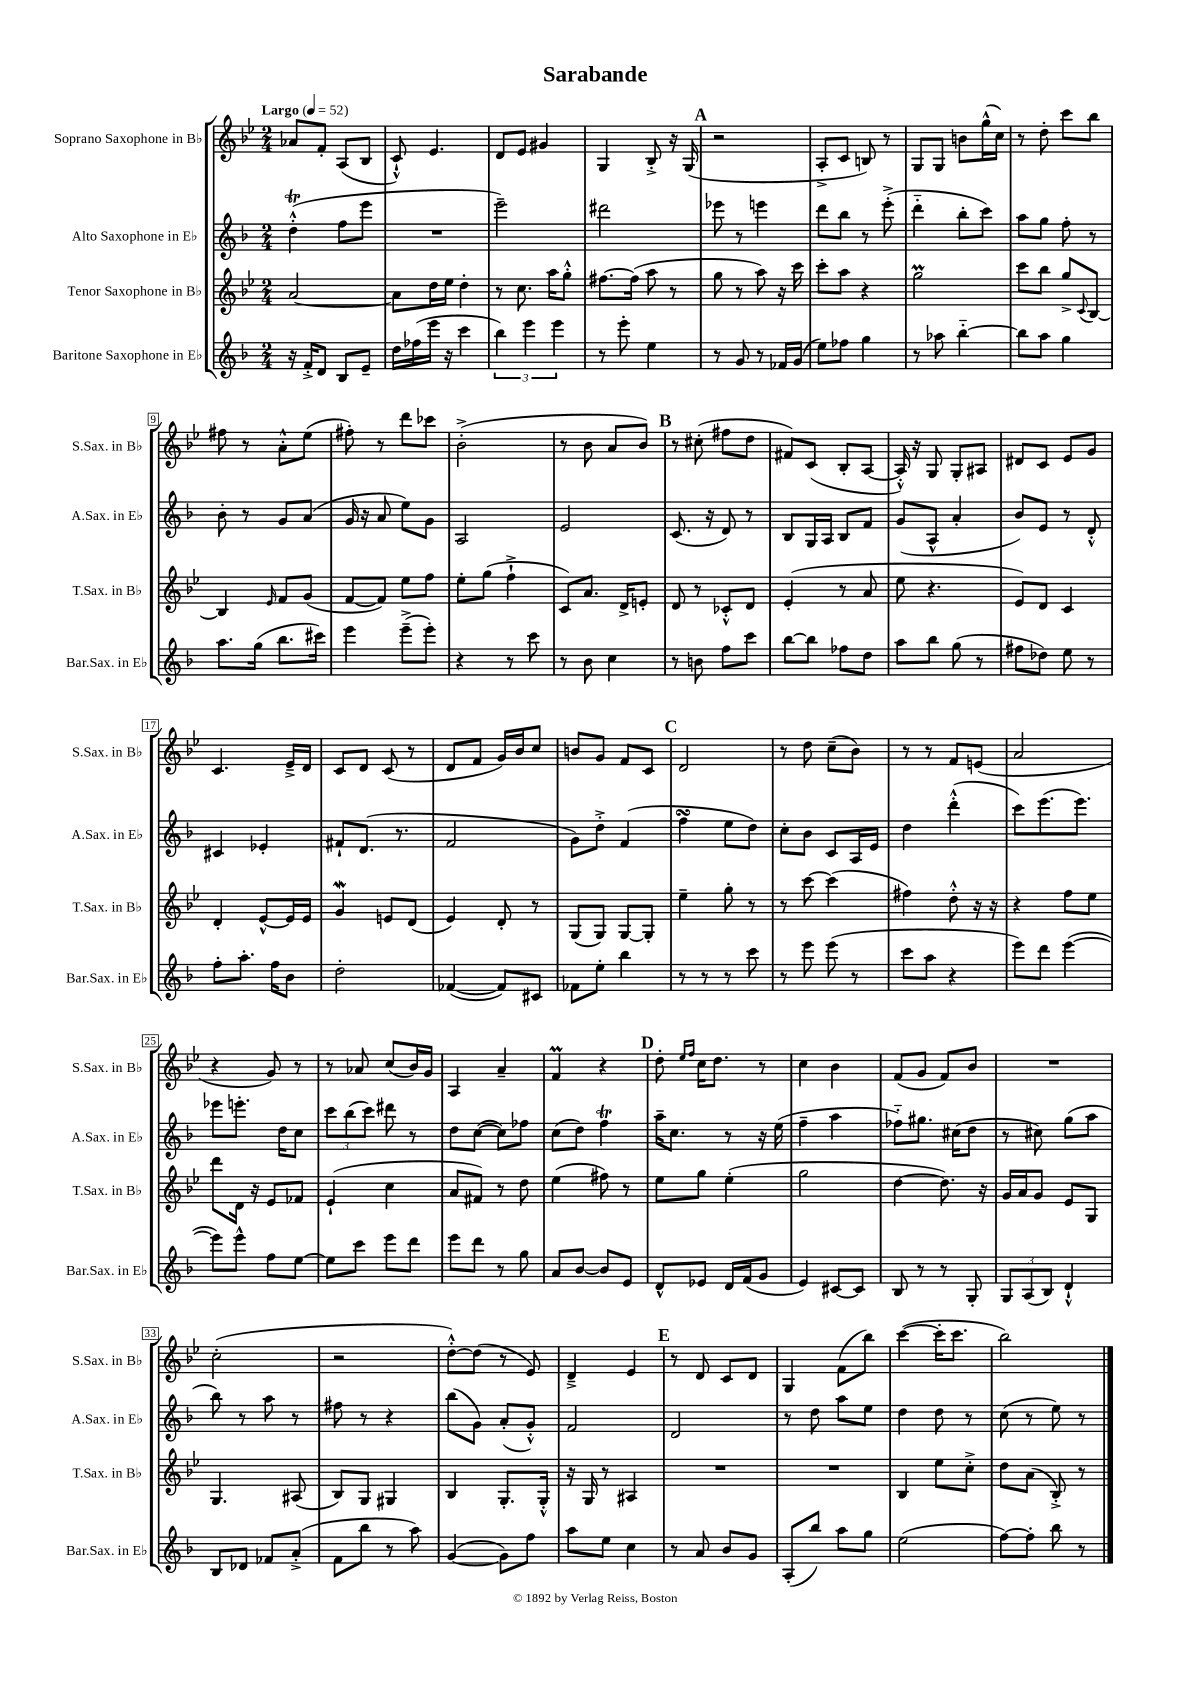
\header { title = "Sarabande" }
<<
\new StaffGroup <<
\new Staff = "s0" \with { instrumentName = "Soprano Saxophone in Bb" shortInstrumentName = "S.Sax. in Bb" } {
    \clef treble \key bes \major \numericTimeSignature \time 2/4 \tempo "Largo" 4 = 52
    aes'8 f'8-. a8( bes8 |
    c'8-!-^) ees'4. |
    d'8 ees'8 gis'4 |
    g4 bes8-.-> r16 g16( |
    \mark \markup { \bold "A" } r2 |
    a8-.-> c'8 b8) r8 |
    g8 g8 b'8 g''16-^( c''16) |
    r8 d''8-. c'''8 bes''8 |
    fis''8 r8 a'8-.-^ ees''8( |
    fis''8-.) r8 d'''8 ces'''8 |
    bes'2-.->( |
    r8 bes'8 a'8 bes'8) |
    \mark \markup { \bold "B" } r8 cis''8-.( fis''8 d''8 |
    fis'8) c'8( bes8-. a8~ |
    a16-.-^) r16 g8 g8-. ais8 |
    dis'8 c'8 ees'8 g'8 |
    c'4. ees'16---> d'16 |
    c'8 d'8 c'8( r8 |
    d'8 f'8 g'16) bes'16 c''8 |
    b'8 g'8 f'8 c'8 |
    \mark \markup { \bold "C" } d'2 |
    r8 d''8 c''8--( bes'8) |
    r8 r8 f'8 e'8( |
    a'2 |
    r4 g'8) r8 |
    r8 aes'8 c''8( bes'16) g'16 |
    a4 a'4-- |
    f'4\prall r4 |
    \mark \markup { \bold "D" } d''8-. \grace { ees''16 f''16 } c''16 d''8. r8 |
    c''4 bes'4 |
    f'8( g'8 f'8) bes'8 |
    R2 |
    c''2-.( |
    r2 |
    d''8~-.-^) d''8( r8 ees'8) |
    d'4---> ees'4 |
    \mark \markup { \bold "E" } r8 d'8 c'8 d'8 |
    g4 f'8( bes''8) |
    c'''4~( c'''16-. c'''8. |
    bes''2) \bar "|." |
}
\new Staff = "s1" \with { instrumentName = "Alto Saxophone in Eb" shortInstrumentName = "A.Sax. in Eb" } {
    \clef treble \key f \major \numericTimeSignature \time 2/4
    d''4-.-^\trill( f''8 e'''8 |
    R2 |
    e'''2--) |
    dis'''2 |
    \mark \markup { \bold "A" } ees'''8 r8 e'''4 |
    d'''8 bes''8 r8 e'''8-.->( |
    d'''4-_ bes''8-. c'''8) |
    a''8 g''8 f''8-. r8 |
    bes'8-. r8 g'8 a'8( |
    g'16 r16 a'8 e''8) g'8 |
    a2 |
    e'2 |
    \mark \markup { \bold "B" } c'8.( r16 d'8) r8 |
    bes8 g16 a16 bes8 f'8 |
    g'8( a8-^ a'4-. |
    bes'8) e'8 r8 d'8-.-^ |
    cis'4 ees'4-. |
    fis'8-! d'8.( r8. |
    f'2 |
    g'8) d''8-.-> f'4( |
    \mark \markup { \bold "C" } f''4\turn e''8 d''8) |
    c''8-. bes'8 c'8 a16 e'16 |
    d''4 d'''4-.-^( |
    c'''8) e'''8.( e'''8.) |
    ees'''8 e'''8.-. d''16 c''8 |
    \tuplet 3/2 { c'''8 bes''8( c'''8) } dis'''8 r8 |
    d''8 c''8~( c''8) fes''8 |
    c''8( d''8) f''4\trill |
    \mark \markup { \bold "D" } a''16-- c''8. r8 r16 e''16( |
    f''4-- a''4 |
    fes''8-_) gis''8. cis''16( d''8 |
    r8 cis''8) g''8( a''8 |
    bes''8) r8 a''8 r8 |
    fis''8 r8 r4 |
    bes''8( g'8) a'8-.( g'8-.-^) |
    f'2 |
    \mark \markup { \bold "E" } d'2 |
    r8 d''8 a''8 e''8 |
    d''4 d''8 r8 |
    c''8( r8 e''8) r8 \bar "|." |
}
\new Staff = "s2" \with { instrumentName = "Tenor Saxophone in Bb" shortInstrumentName = "T.Sax. in Bb" } {
    \clef treble \key bes \major \numericTimeSignature \time 2/4
    a'2~ |
    a'8 d''16 ees''16 d''4-. |
    r8 c''8. a''16 g''8-.-^ |
    fis''8.~ fis''16( a''8 r8 |
    \mark \markup { \bold "A" } g''8 r8 a''8) r16 c'''16 |
    c'''8-. a''8 r4 |
    g''2\prall |
    c'''8 bes''8 g''8-> \appoggiatura { c'8 } bes8~ |
    bes4 \grace { ees'16 } f'8 g'8( |
    f'8~ f'8) ees''8 f''8 |
    ees''8-. g''8( f''4-!-> |
    c'8) a'8. d'16-> e'8-. |
    \mark \markup { \bold "B" } d'8 r8 ces'8-.-^ d'8 |
    ees'4-.( r8 a'8 |
    ees''8 r4. |
    ees'8) d'8 c'4 |
    d'4-. ees'8~-^ ees'16 ees'16 |
    g'4\mordent e'8 d'8( |
    ees'4) d'8-. r8 |
    g8( g8) g8~ g8-. |
    \mark \markup { \bold "C" } ees''4-- g''8-. r8 |
    r8 c'''8~ c'''4( |
    fis''4) d''8-.-^ r16 r16 |
    r4 f''8 ees''8 |
    d'''8 d'16 r16 ees'8 fes'8 |
    ees'4-!( c''4 |
    a'8 fis'8) r8 d''8 |
    ees''4( fis''8) r8 |
    \mark \markup { \bold "D" } ees''8 g''8 ees''4-.( |
    g''2 |
    d''4~ d''8.) r16 |
    g'16 a'16 g'8 ees'8 g8 |
    g4. ais8( |
    bes8) g8 gis4 |
    bes4 g8.-. g16-.-^ |
    r16 g16 r8 ais4 |
    \mark \markup { \bold "E" } R2 |
    R2 |
    bes4 ees''8 c''8-.-> |
    d''8 a'8( bes8-.->) r8 \bar "|." |
}
\new Staff = "s3" \with { instrumentName = "Baritone Saxophone in Eb" shortInstrumentName = "Bar.Sax. in Eb" } {
    \clef treble \key f \major \numericTimeSignature \time 2/4
    r16 f'16-.-> d'8 bes8 e'8-- |
    d''16 fes''16( e'''16 r16 c'''4 |
    \tuplet 3/2 { bes''4) e'''4 e'''4 } |
    r8 e'''8-. e''4 |
    \mark \markup { \bold "A" } r8 g'8 r8 fes'16 g'16( |
    e''8) fes''8 g''4 |
    r8 aes''8 bes''4~-_ |
    bes''8 a''8 g''4 |
    a''8. g''16( bes''8. cis'''16) |
    e'''4 e'''8--->( e'''8-.) |
    r4 r8 c'''8 |
    r8 bes'8 c''4 |
    \mark \markup { \bold "B" } r8 b'8 f''8 c'''8 |
    bes''8~ bes''8 fes''8 d''8 |
    a''8 bes''8 g''8( r8 |
    fis''8 des''8) e''8 r8 |
    f''8-. a''8.-. f''16 bes'8 |
    d''2-. |
    fes'4~( fes'8) cis'8 |
    fes'8 e''8-. bes''4 |
    \mark \markup { \bold "C" } r8 r8 r8 c'''8 |
    r8 e'''8 e'''8( r8 |
    c'''8 a''8 r4 |
    e'''8) d'''8 e'''4~( |
    e'''8) e'''8-^ f''8 e''8~ |
    e''8 c'''8 e'''8 d'''8 |
    e'''8 d'''8 r8 g''8 |
    a'8 bes'8~ bes'8 e'8 |
    \mark \markup { \bold "D" } d'8-^ ees'8 d'16 f'16( g'8 |
    e'4) cis'8~ cis'8 |
    bes8 r8 r8 g8-. |
    \tuplet 3/2 { g8 a8( bes8) } d'4-!-^ |
    bes8 des'8 fes'8 a'8-.->( |
    f'8 bes''8 r8 a''8) |
    g'4~( g'8) f''8 |
    a''8 e''8 c''4 |
    \mark \markup { \bold "E" } r8 a'8 bes'8 g'8 |
    a8-.( bes''8) a''8 g''8 |
    e''2( |
    f''8~) f''8-. bes''8 r8 \bar "|." |
}
>>
>>
\layout { \context { \Score \override BarNumber.stencil = #(make-stencil-boxer 0.1 0.3 ly:text-interface::print) } }
